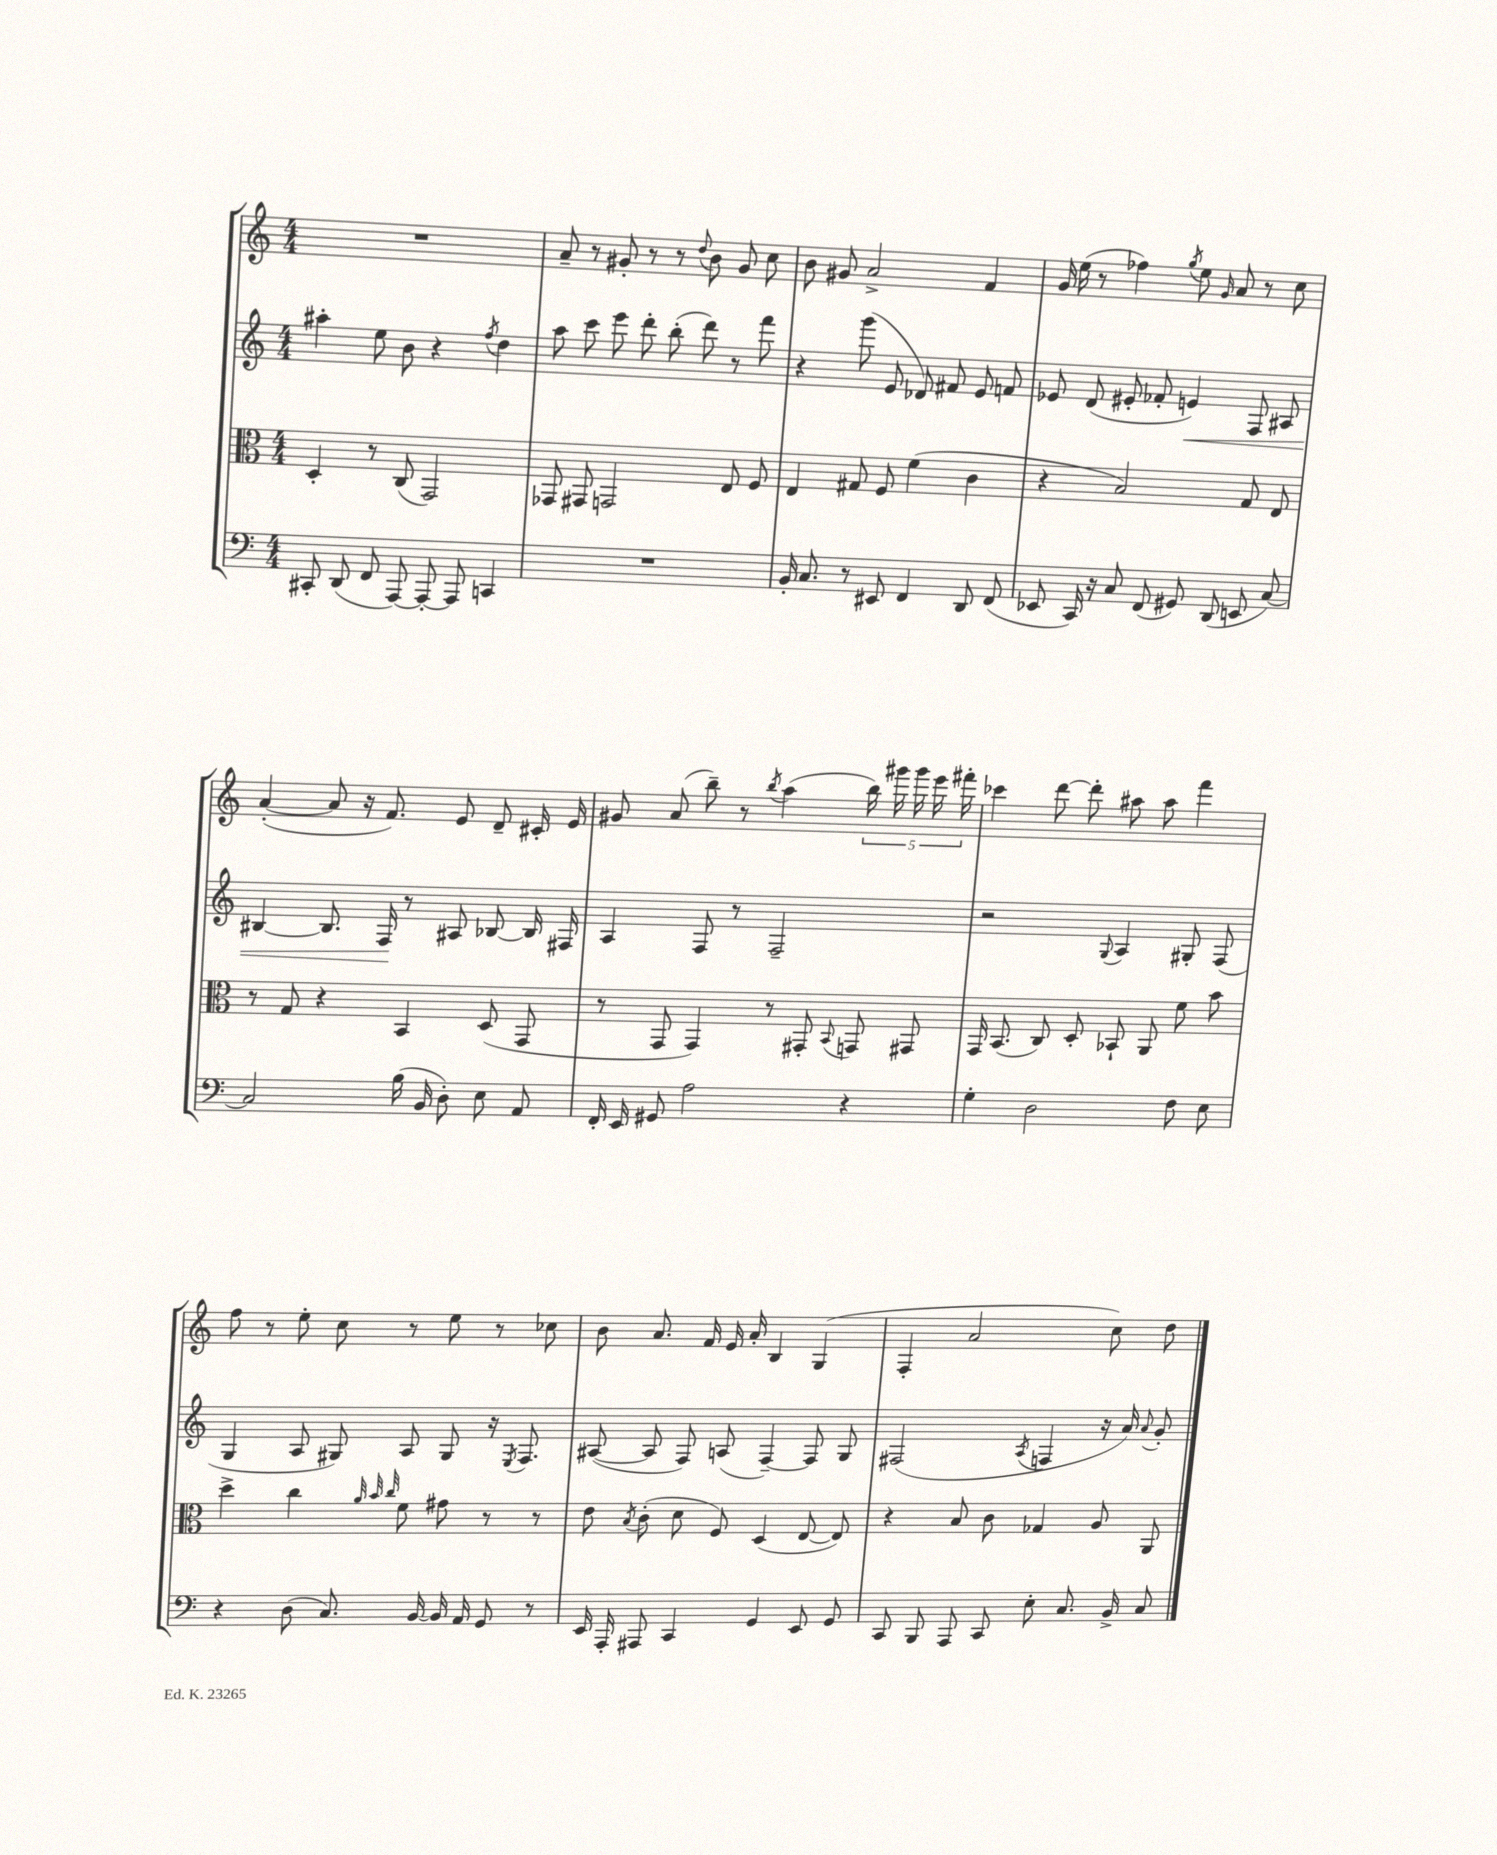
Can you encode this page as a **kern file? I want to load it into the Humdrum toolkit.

**kern	**kern	**kern	**kern
*staff4	*staff3	*staff2	*staff1
*clefF4	*clefC3	*clefG2	*clefG2
*k[]	*k[]	*k[]	*k[]
*M4/4	*M4/4	*M4/4	*M4/4
8CC#'	4D'	4aa#'	1r
(8DD	.	.	.
8FF	8r	8ee	.
[8AAA)	(8C	8b	.
8AAA'_	2GG)	4r	.
8AAA]	.	.	.
.	.	8qff	.
4CC	.	4dd	.
=	=	=	=
1r	8GG-	8aa	8a~
.	8GG#	8ccc	8r
.	2GG	8eee	8g#'
.	.	8ddd'	8r
.	.	(8bb'	8r
.	.	.	8qqdd
.	.	8ddd)	8b
.	8E	8r	8g#
.	8F	8fff	8cc
=	=	=	=
16BB'	4E	4r	8b
8.C	.	.	.
.	.	.	8g#
8r	8G#	(8ggg	2a^
8EE#	8F	8e	.
4FF	(4f	8d-)	.
.	.	8f#	.
8DD	4c	8e	4f
(8FF	.	8f	.
=	=	=	=
8EE-	4r	8e-	16g
.	.	.	(16ee
16CC)	.	(8d	8r
16r	.	.	.
8C	2B)	8e#'	4ff-)
(8FF	.	8f-'	.
.	.	.	8qgg
8GG#)	.	4e)	8ee
.	.	.	16qqg
(8DD	.	.	8a
8EE	8G	8F	8r
[8C)	8E	8A#	8cc
=	=	=	=
2C]	8r	[4B#	([4a'
.	8G	.	.
.	4r	8.B#]	8a]
.	.	.	16r
.	.	16F	8.f)
(16B	4BB	8r	.
16BB	.	.	.
8D')	.	8A#	8e
8E	(8D	[8B-	8d~
8AA	8GG	16B-]	16c#'
.	.	16F#	16e
=	=	=	=
16FF'	8r	4A	8g#
16EE	.	.	.
8GG#	8GG	.	(8a
2A	4GG)	8F	8bb~)
.	.	8r	8r
.	.	.	8qbb
.	8r	2F~	(4aa
.	8GG#'	.	.
.	8qqBB	.	.
4r	8GG	.	20bb)
.	.	.	20ggg#
.	.	.	20ggg#
.	8GG#	.	.
.	.	.	20eee
.	.	.	20fff#'
=	=	=	=
4G'	16GG	2r	4ccc-
.	(8.BB	.	.
2D	8C)	.	[8ddd
.	8D'	.	8ddd']
.	.	8qqG	.
.	8BB-`	4A	8aa#
.	8AA	.	8aa#
8F	8f	8G#'	4fff
8E	8b	(8F	.
=	=	=	=
4r	4dd^	4G	8ff
.	.	.	8r
(8D	4cc	8A	8ee'
8.C)	.	8G#)	8cc
.	32qqa	.	.
.	32qqb	.	.
.	32qqcc	.	.
.	8f	8A	8r
[16BB	.	.	.
16BB]	8g#	8G#	8ee
16AA	.	.	.
8GG	8r	16r	8r
.	.	8qE	.
.	.	8.F	.
8r	8r	.	8cc-
=	=	=	=
16EE	8e	([8A#	8b
16AAA'	.	.	.
.	8qB	.	.
8AAA#	(8c'	8A#]	8.a
4CC	8d	8F)	.
.	.	.	16f
.	8F)	(8A	16e
.	.	.	16a'
4GG	(4D	[4F~)	4B
8EE	[8E	8F]	(4G
8GG	8E])	8G	.
=	=	=	=
8CC	4r	(2F#	4F'
8BBB	.	.	.
8AAA	8B	.	2a
8CC	8c	.	.
.	.	8qA	.
8E'	4G-	4F	.
8.C	.	.	.
.	8A	16r	8cc)
16BB^	.	16a)	.
.	.	8qqa	.
8C	8AA	8g'	8dd
==	==	==	==
*-	*-	*-	*-
